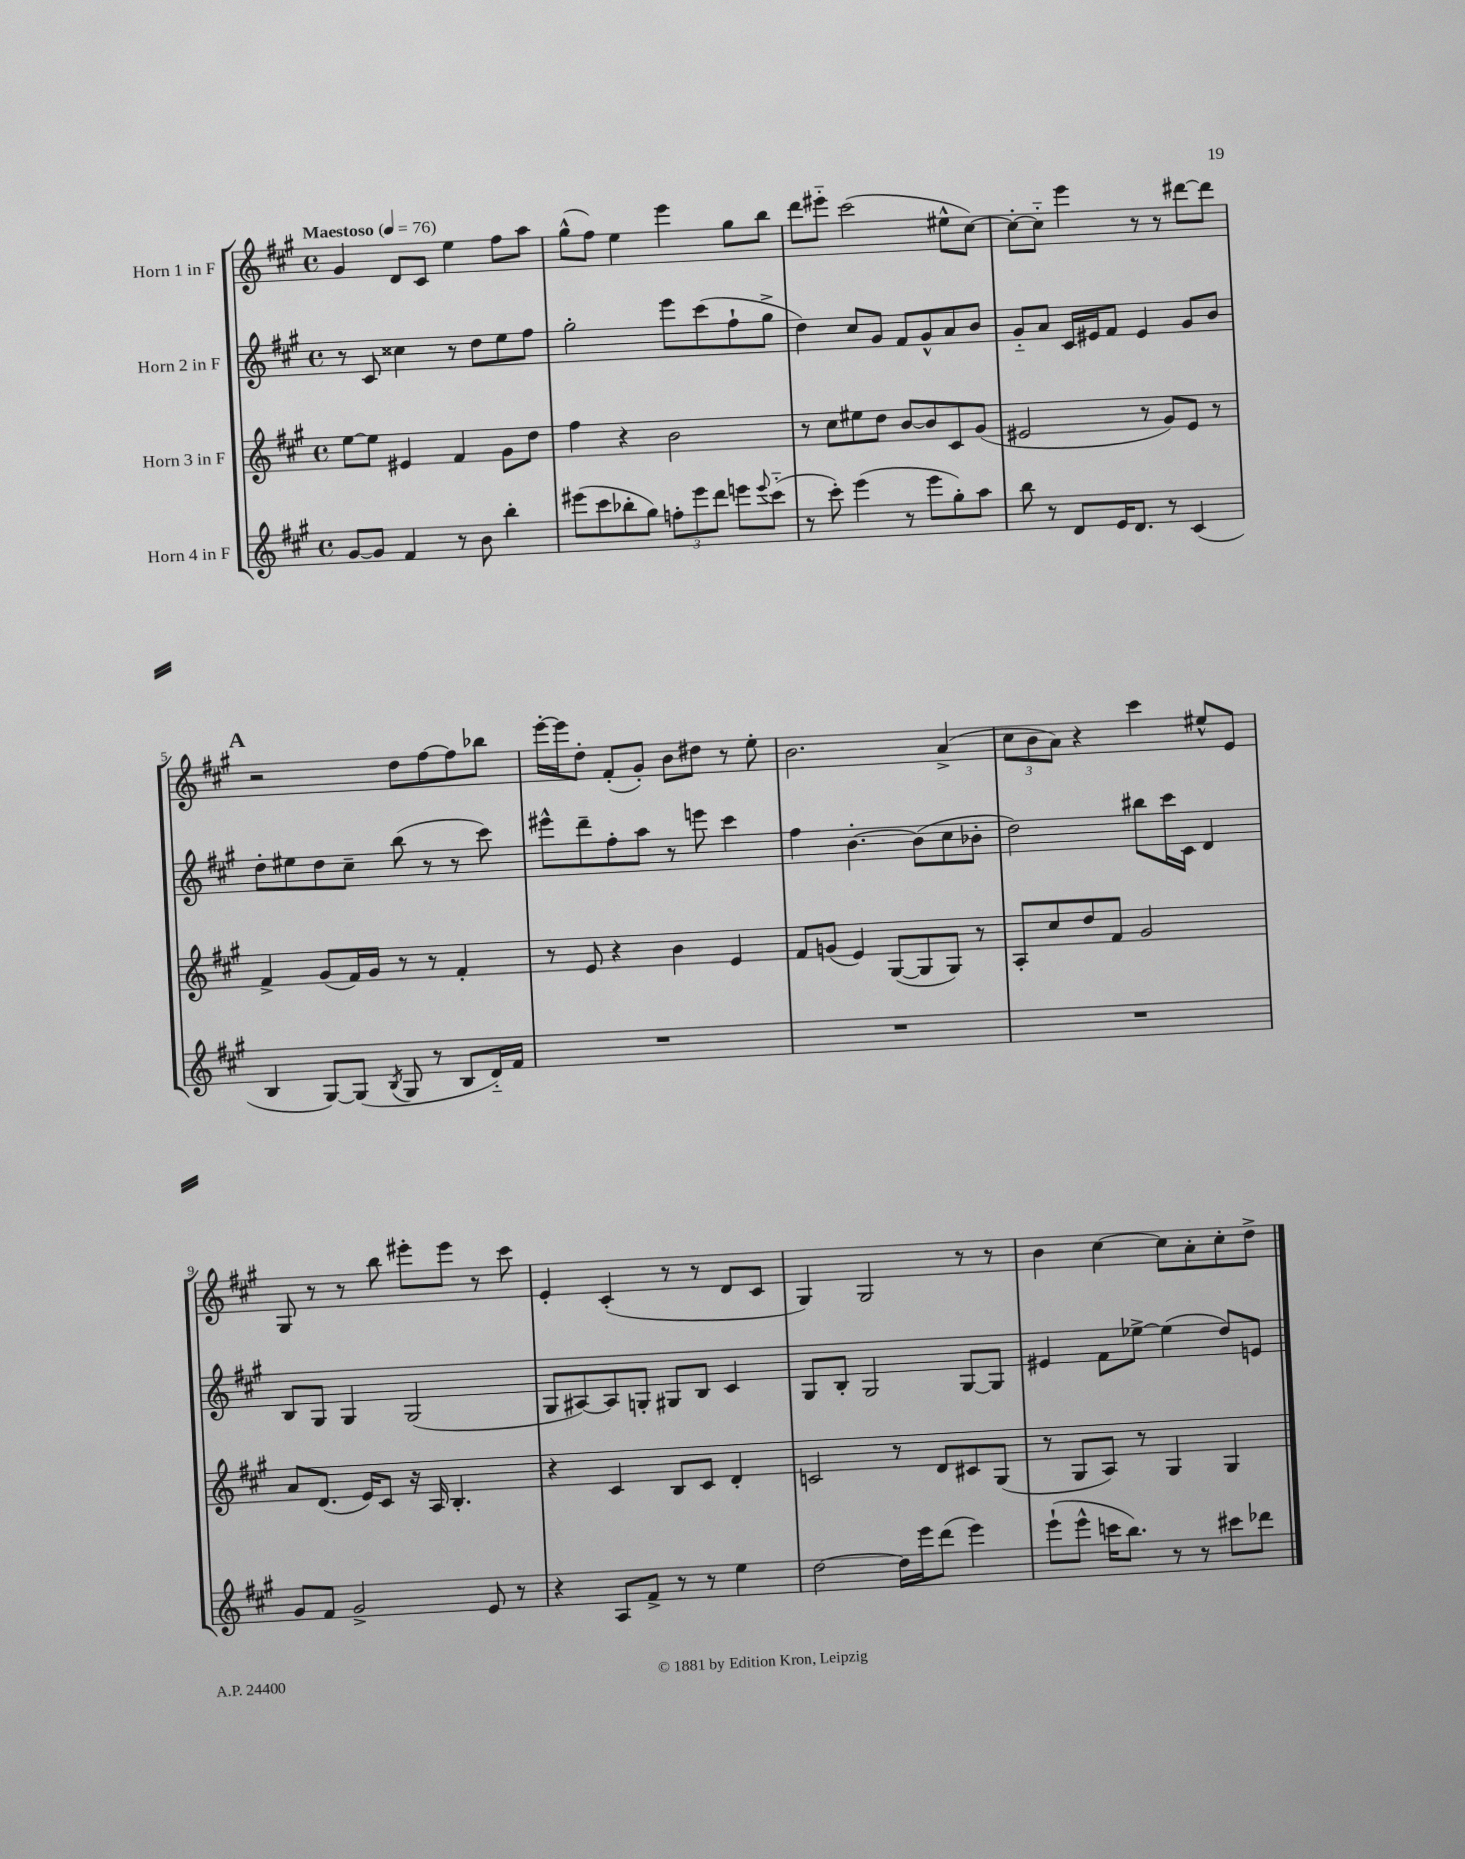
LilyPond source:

<<
\new StaffGroup <<
\new Staff = "s0" \with { instrumentName = "Horn 1 in F" } {
    \clef treble \key a \major \defaultTimeSignature \time 4/4 \tempo "Maestoso" 4 = 76
    gis'4 d'8 cis'8 e''4 fis''8 a''8 |
    gis''8-^( fis''8) e''4 e'''4 gis''8 b''8 |
    d'''8 eis'''8-_ cis'''2( eis''8-^ cis''8~) |
    cis''8~-. cis''8-_ e'''4 r8 r8 dis'''8~ dis'''8 |
    \mark \markup { \bold "A" } r2 d''8 fis''8~ fis''8 bes''8 |
    e'''16~-. e'''16 d''8-. fis'8-.( gis'8-.) b'8 dis''8 r8 e''8-. |
    b'2. a'4->( |
    \tuplet 3/2 { cis''8 b'8 a'8) } r4 cis'''4 eis''8-^ e'8 |
    gis8 r8 r8 b''8 eis'''8-. eis'''8 r8 cis'''8 |
    e'4-. cis'4-.( r8 r8 d'8 cis'8 |
    gis4) gis2 r8 r8 |
    b'4 cis''4~ cis''8 a'8-. cis''8-. d''8-> \bar "|." |
}
\new Staff = "s1" \with { instrumentName = "Horn 2 in F" } {
    \clef treble \key a \major \defaultTimeSignature \time 4/4
    r8 cis'8 cisis''4 r8 d''8 e''8 fis''8 |
    gis''2-. e'''8 cis'''8( fis''8-! gis''8-> |
    d''4) cis''8 gis'8 fis'8 gis'8-^ a'8 b'8 |
    gis'8-_ a'8 cis'16 eis'16 fis'8 eis'4 gis'8 b'8 |
    \mark \markup { \bold "A" } d''8-. eis''8 d''8 cis''8-- b''8( r8 r8 cis'''8) |
    eis'''8-^ d'''8-- fis''8-. a''8 r8 e'''8 cis'''4 |
    fis''4 b'4.~-. b'8( cis''8 bes'8-. |
    d''2) bis''8 cis'''16 cis'16 d'4 |
    b8 gis8 gis4 gis2( |
    gis8 ais8~) ais8 g8-. gis8 b8 cis'4 |
    gis8 b8-. gis2 gis8~ gis8 |
    eis'4 fis'8 ees''8~-> ees''4( d''8) e'8 \bar "|." |
}
\new Staff = "s2" \with { instrumentName = "Horn 3 in F" } {
    \clef treble \key a \major \defaultTimeSignature \time 4/4
    e''8~ e''8 eis'4 fis'4 gis'8 d''8 |
    fis''4 r4 b'2 |
    r8 cis''8 eis''8 d''8 b'8~ b'8 cis'8 gis'8( |
    eis'2 r8 gis'8) eis'8 r8 |
    \mark \markup { \bold "A" } fis'4-> gis'8( fis'16) gis'16 r8 r8 fis'4-. |
    r8 e'8 r4 b'4 e'4 |
    fis'8 g'8( e'4) gis8~( gis8 gis8) r8 |
    a8-. cis''8 d''8 fis'8 gis'2 |
    a'8 d'8.( e'16) cis'8 r16 a16 b4.-. |
    r4 cis'4 b8 cis'8 d'4-. |
    c'2 r8 d'8 cis'8 gis8( |
    r8 gis8 a8) r8 gis4 gis4 \bar "|." |
}
\new Staff = "s3" \with { instrumentName = "Horn 4 in F" } {
    \clef treble \key a \major \defaultTimeSignature \time 4/4
    gis'8~ gis'8 fis'4 r8 b'8 b''4-. |
    eis'''8( cis'''8 bes''8-. gis''8) \tuplet 3/2 { f''8-. eis'''8 d'''8 } e'''8 \appoggiatura { e'''8 } cis'''8-_( |
    r8 cis'''8-.) e'''4( r8 e'''8 gis''8-.) a''8 |
    b''8 r8 d'8 e'16 d'8. r8 cis'4( |
    \mark \markup { \bold "A" } b4 gis8~) gis8( \acciaccatura { b8 } gis8 r8 b8 d'16-_) fis'16 |
    R1 |
    R1 |
    R1 |
    gis'8 fis'8 gis'2-> e'8 r8 |
    r4 a8 fis'8-> r8 r8 e''4 |
    d''2~ d''16 e'''16 d'''8( e'''4) |
    e'''8-!( e'''8-^ c'''16 b''8.) r8 r8 cis'''8 des'''8 \bar "|." |
}
>>
>>
